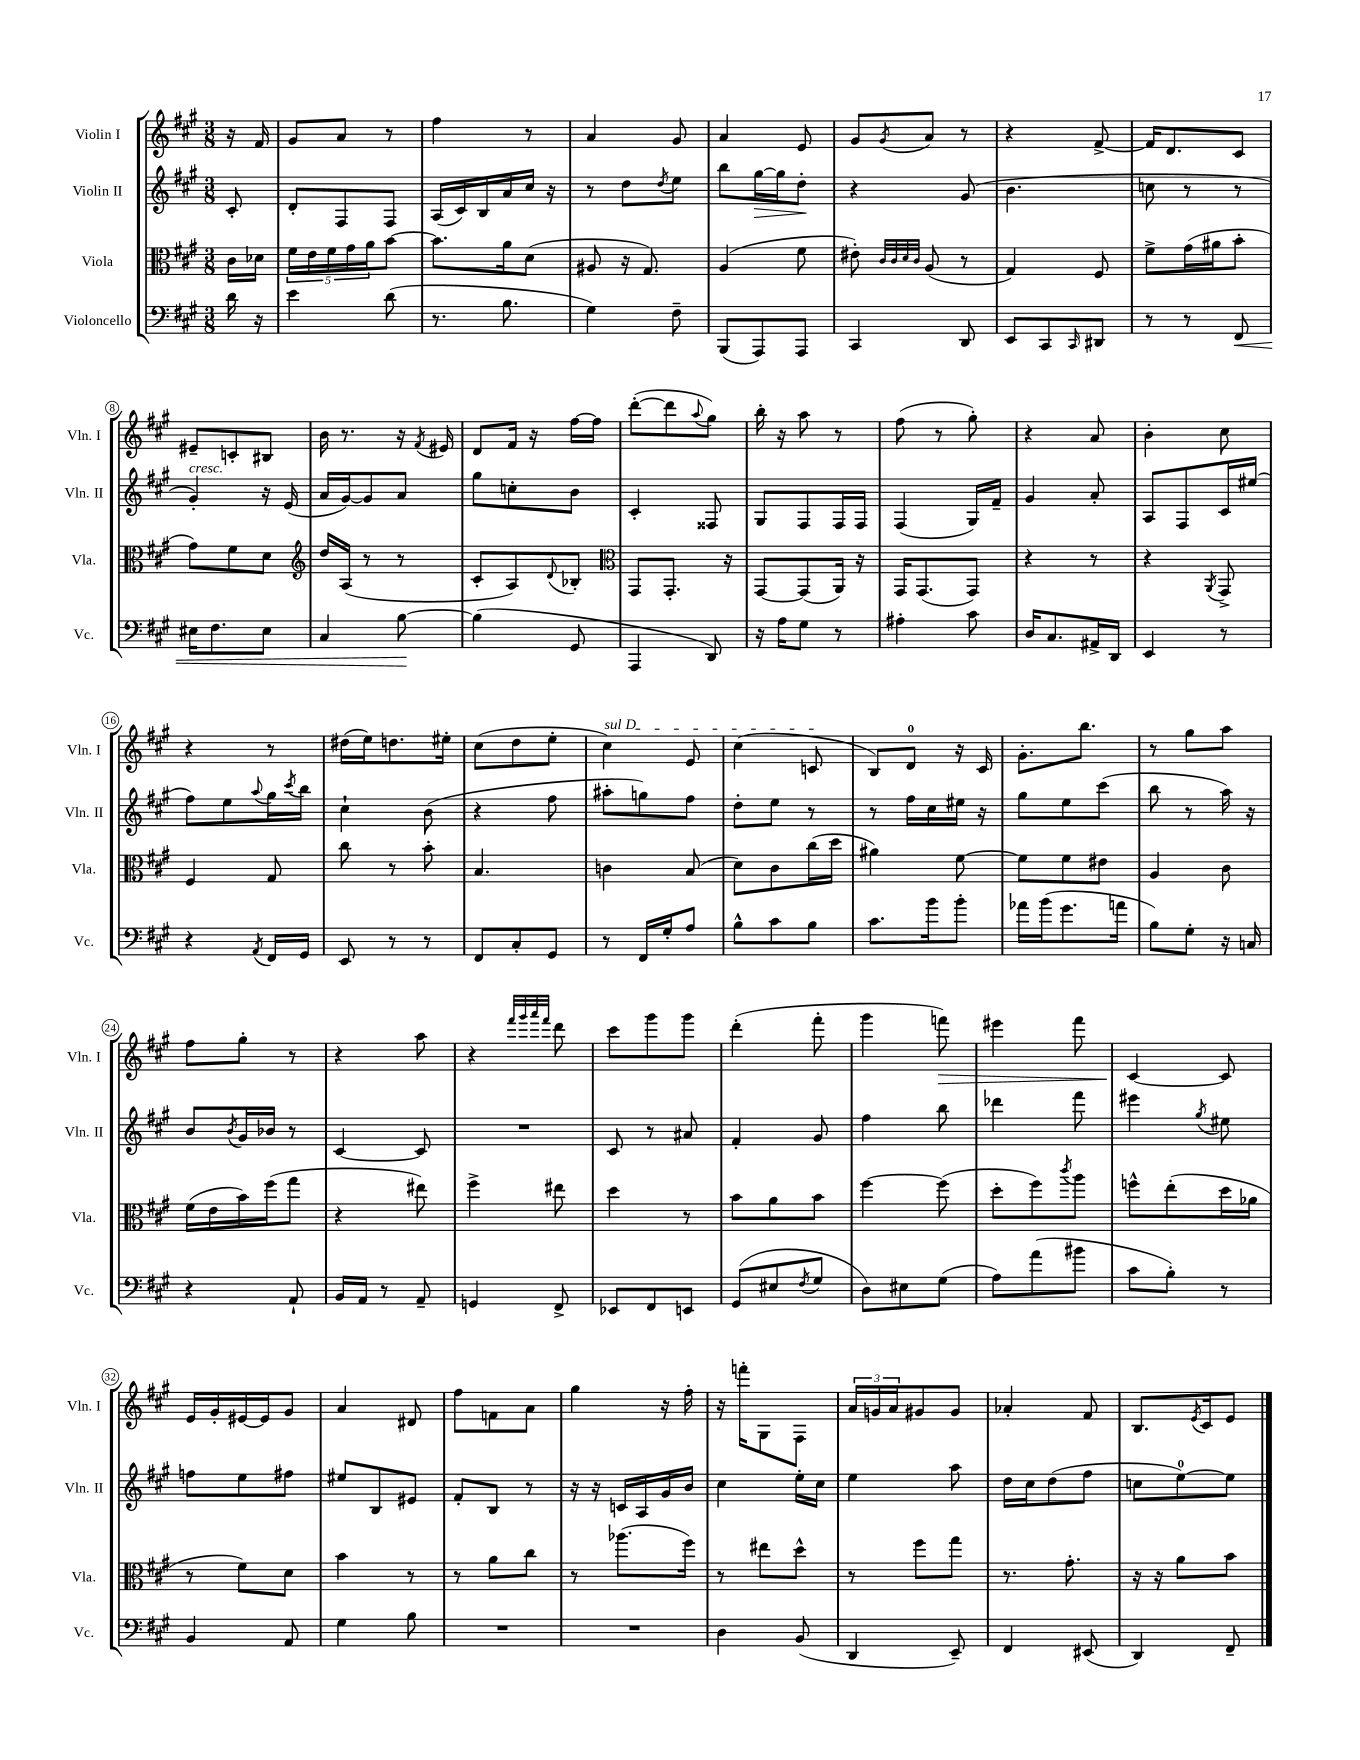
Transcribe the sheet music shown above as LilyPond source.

<<
\new StaffGroup <<
\new Staff = "s0" \with { instrumentName = "Violin I" shortInstrumentName = "Vln. I" } {
    \clef treble \key a \major \numericTimeSignature \time 3/8 \partial 8
    r16 fis'16 |
    gis'8 a'8 r8 |
    fis''4 r8 |
    a'4 gis'8 |
    a'4 e'8 |
    gis'8 \acciaccatura { gis'8 } a'8 r8 |
    r4 fis'8~-> |
    fis'16 d'8. cis'8 |
    eis'8-- c'8-. bis8 |
    b'16 r8. r16 \acciaccatura { fis'8 } eis'16 |
    d'8 fis'16 r16 fis''16~ fis''16 |
    d'''8~-.( d'''8 \appoggiatura { a''8 } gis''8) |
    b''16-. r16 a''8 r8 |
    fis''8( r8 gis''8-.) |
    r4 a'8 |
    b'4-. cis''8 |
    r4 r8 |
    dis''16( e''16) d''8. eis''16-. |
    cis''8( d''8 e''8-. |
    \once \override TextSpanner.bound-details.left.text = \markup { \italic "sul D" } cis''4\startTextSpan) e'8 |
    cis''4( c'8\stopTextSpan |
    b8) d'8-0 r16 cis'16 |
    gis'8.-. b''8. |
    r8 gis''8 a''8 |
    fis''8 gis''8-. r8 |
    r4 a''8 |
    r4 \grace { fis'''32 gis'''32 a'''32 fis'''32 } d'''8 |
    cis'''8 gis'''8 gis'''8 |
    d'''4-.( fis'''8-. |
    gis'''4 f'''8\>) |
    eis'''4 fis'''8 |
    cis'4~\! cis'8 |
    e'16 gis'16-. eis'16~ eis'16 gis'8 |
    a'4 dis'8 |
    fis''8 f'8 a'8 |
    gis''4 r16 fis''16-. |
    r16 f'''16-. gis8 fis8 |
    \tuplet 3/2 { a'16 g'16 a'16 } gis'8 gis'8 |
    aes'4-. fis'8 |
    b8. \acciaccatura { e'8 } cis'16 e'8 \bar "|." |
}
\new Staff = "s1" \with { instrumentName = "Violin II" shortInstrumentName = "Vln. II" } {
    \clef treble \key a \major \numericTimeSignature \time 3/8 \partial 8
    cis'8-. |
    d'8-. fis8 fis8 |
    a16( cis'16) b16 a'16 cis''16 r16 |
    r8 d''8 \acciaccatura { d''8 } e''8 |
    b''8 gis''16~\> gis''16 d''8-.\! |
    r4 gis'8( |
    b'4. |
    c''8 r8 r8 |
    gis'4-.^\markup { \italic "cresc." }) r16 e'16( |
    a'16 gis'16~) gis'8 a'8 |
    gis''8 c''8-. b'8 |
    cis'4-. fisis8 |
    gis8 fis8 fis16 fis16 |
    fis4( gis16) fis'16-- |
    gis'4 a'8-. |
    a8 fis8 cis'16 eis''16( |
    fis''8) e''8 \appoggiatura { a''8 } gis''16 \acciaccatura { cis'''8 } b''16 |
    cis''4-! b'8( |
    r4 fis''8 |
    ais''8-. g''8) fis''8 |
    d''8-. e''8 r8 |
    r8 fis''16 cis''16 eis''16 r16 |
    gis''8 e''8 cis'''8( |
    b''8 r8 a''16) r16 |
    b'8 \acciaccatura { b'8 } gis'16 bes'16 r8 |
    cis'4~ cis'8 |
    R4. |
    cis'8 r8 ais'8 |
    fis'4-. gis'8 |
    fis''4 b''8 |
    des'''4 fis'''8 |
    eis'''4 \acciaccatura { gis''8 } eis''8 |
    f''8 e''8 fis''8 |
    eis''8 b8 eis'8 |
    fis'8-. b8 r8 |
    r16 r16 c'16 a16 gis'16 b'16 |
    cis''4 e''16-. cis''16 |
    e''4 a''8 |
    d''16 cis''16 d''8( fis''8 |
    c''8 e''8-0~) e''8 \bar "|." |
}
\new Staff = "s2" \with { instrumentName = "Viola" shortInstrumentName = "Vla." } {
    \clef alto \key a \major \numericTimeSignature \time 3/8 \partial 8
    cis'16 des'16 |
    \tuplet 5/4 { fis'16 e'16 fis'16 gis'16 a'16 } b'8~ |
    b'8. a'16 d'8( |
    ais8 r16 gis8.) |
    a4( fis'8 |
    eis'8-.) \grace { cis'32 cis'32 d'32 cis'32 } a8( r8 |
    gis4) fis8 |
    fis'8-> gis'16( ais'16 b'8-. |
    gis'8) fis'8 d'8 |
    \clef treble d''16 a16( r8 r8 |
    cis'8-. a8) \appoggiatura { d'8 } bes8-. |
    \clef alto gis,8 gis,8.-. r16 |
    gis,8~ gis,8( a,16) r16 |
    gis,16 gis,8.( gis,8) |
    r4 r8 |
    r4 \acciaccatura { a,8 } gis,8-> |
    fis4 gis8 |
    cis''8 r8 b'8-. |
    b4. |
    c'4 b8( |
    d'8) cis'8 cis''16( d''16 |
    ais'4) fis'8~ |
    fis'8 fis'8 eis'8 |
    a4 cis'8 |
    fis'16( e'16 b'16) fis''16( gis''8 |
    r4 eis''8) |
    fis''4-> eis''8 |
    d''4 r8 |
    b'8 a'8 b'8 |
    fis''4~ fis''8( |
    d''8-. fis''8) \acciaccatura { cis'''8 } a''8 |
    f''8-^ e''8-.( d''16 aes'16 |
    r8 fis'8) d'8 |
    b'4 r8 |
    r8 a'8 cis''8 |
    r8 aes''8.( fis''16) |
    r8 eis''8 d''8-^ |
    r8 fis''8 gis''8 |
    r8. gis'8.-. |
    r16 r16 a'8 b'8 \bar "|." |
}
\new Staff = "s3" \with { instrumentName = "Violoncello" shortInstrumentName = "Vc." } {
    \clef bass \key a \major \numericTimeSignature \time 3/8 \partial 8
    d'16 r16 |
    e'4 d'8( |
    r8. b8. |
    gis4) fis8-- |
    b,,8( a,,8) a,,8 |
    cis,4 d,8 |
    e,8 cis,8 \grace { cis,16 } dis,8 |
    r8 r8 fis,8\< |
    eis16 fis8. eis8 |
    cis4 b8~\! |
    b4( gis,8 |
    a,,4 d,8) |
    r16 a16 gis8 r8 |
    ais4-. cis'8 |
    d16 cis8. ais,16-> d,16 |
    e,4 r8 |
    r4 \acciaccatura { a,8 } fis,16 gis,16 |
    e,8 r8 r8 |
    fis,8 cis8-. gis,8 |
    r8 fis,16 gis16-. a8 |
    b8-^ cis'8 b8 |
    cis'8. b'16 b'8-. |
    aes'16 b'16( gis'8. a'16 |
    b8) gis8-. r16 c16 |
    r4 a,8-! |
    b,16 a,16 r8 a,8-- |
    g,4 fis,8-> |
    ees,8 fis,8 e,8 |
    gis,8( eis8 \acciaccatura { fis8 } gis8 |
    d8) eis8 gis8( |
    a8) a'8( bis'8 |
    cis'8 b8-.) r8 |
    b,4 a,8 |
    gis4 b8 |
    R4. |
    R4. |
    d4 b,8( |
    d,4 e,8--) |
    fis,4 eis,8( |
    d,4) fis,8-- \bar "|." |
}
>>
>>
\layout { \context { \Score \override BarNumber.stencil = #(make-stencil-circler 0.1 0.3 ly:text-interface::print) } }
